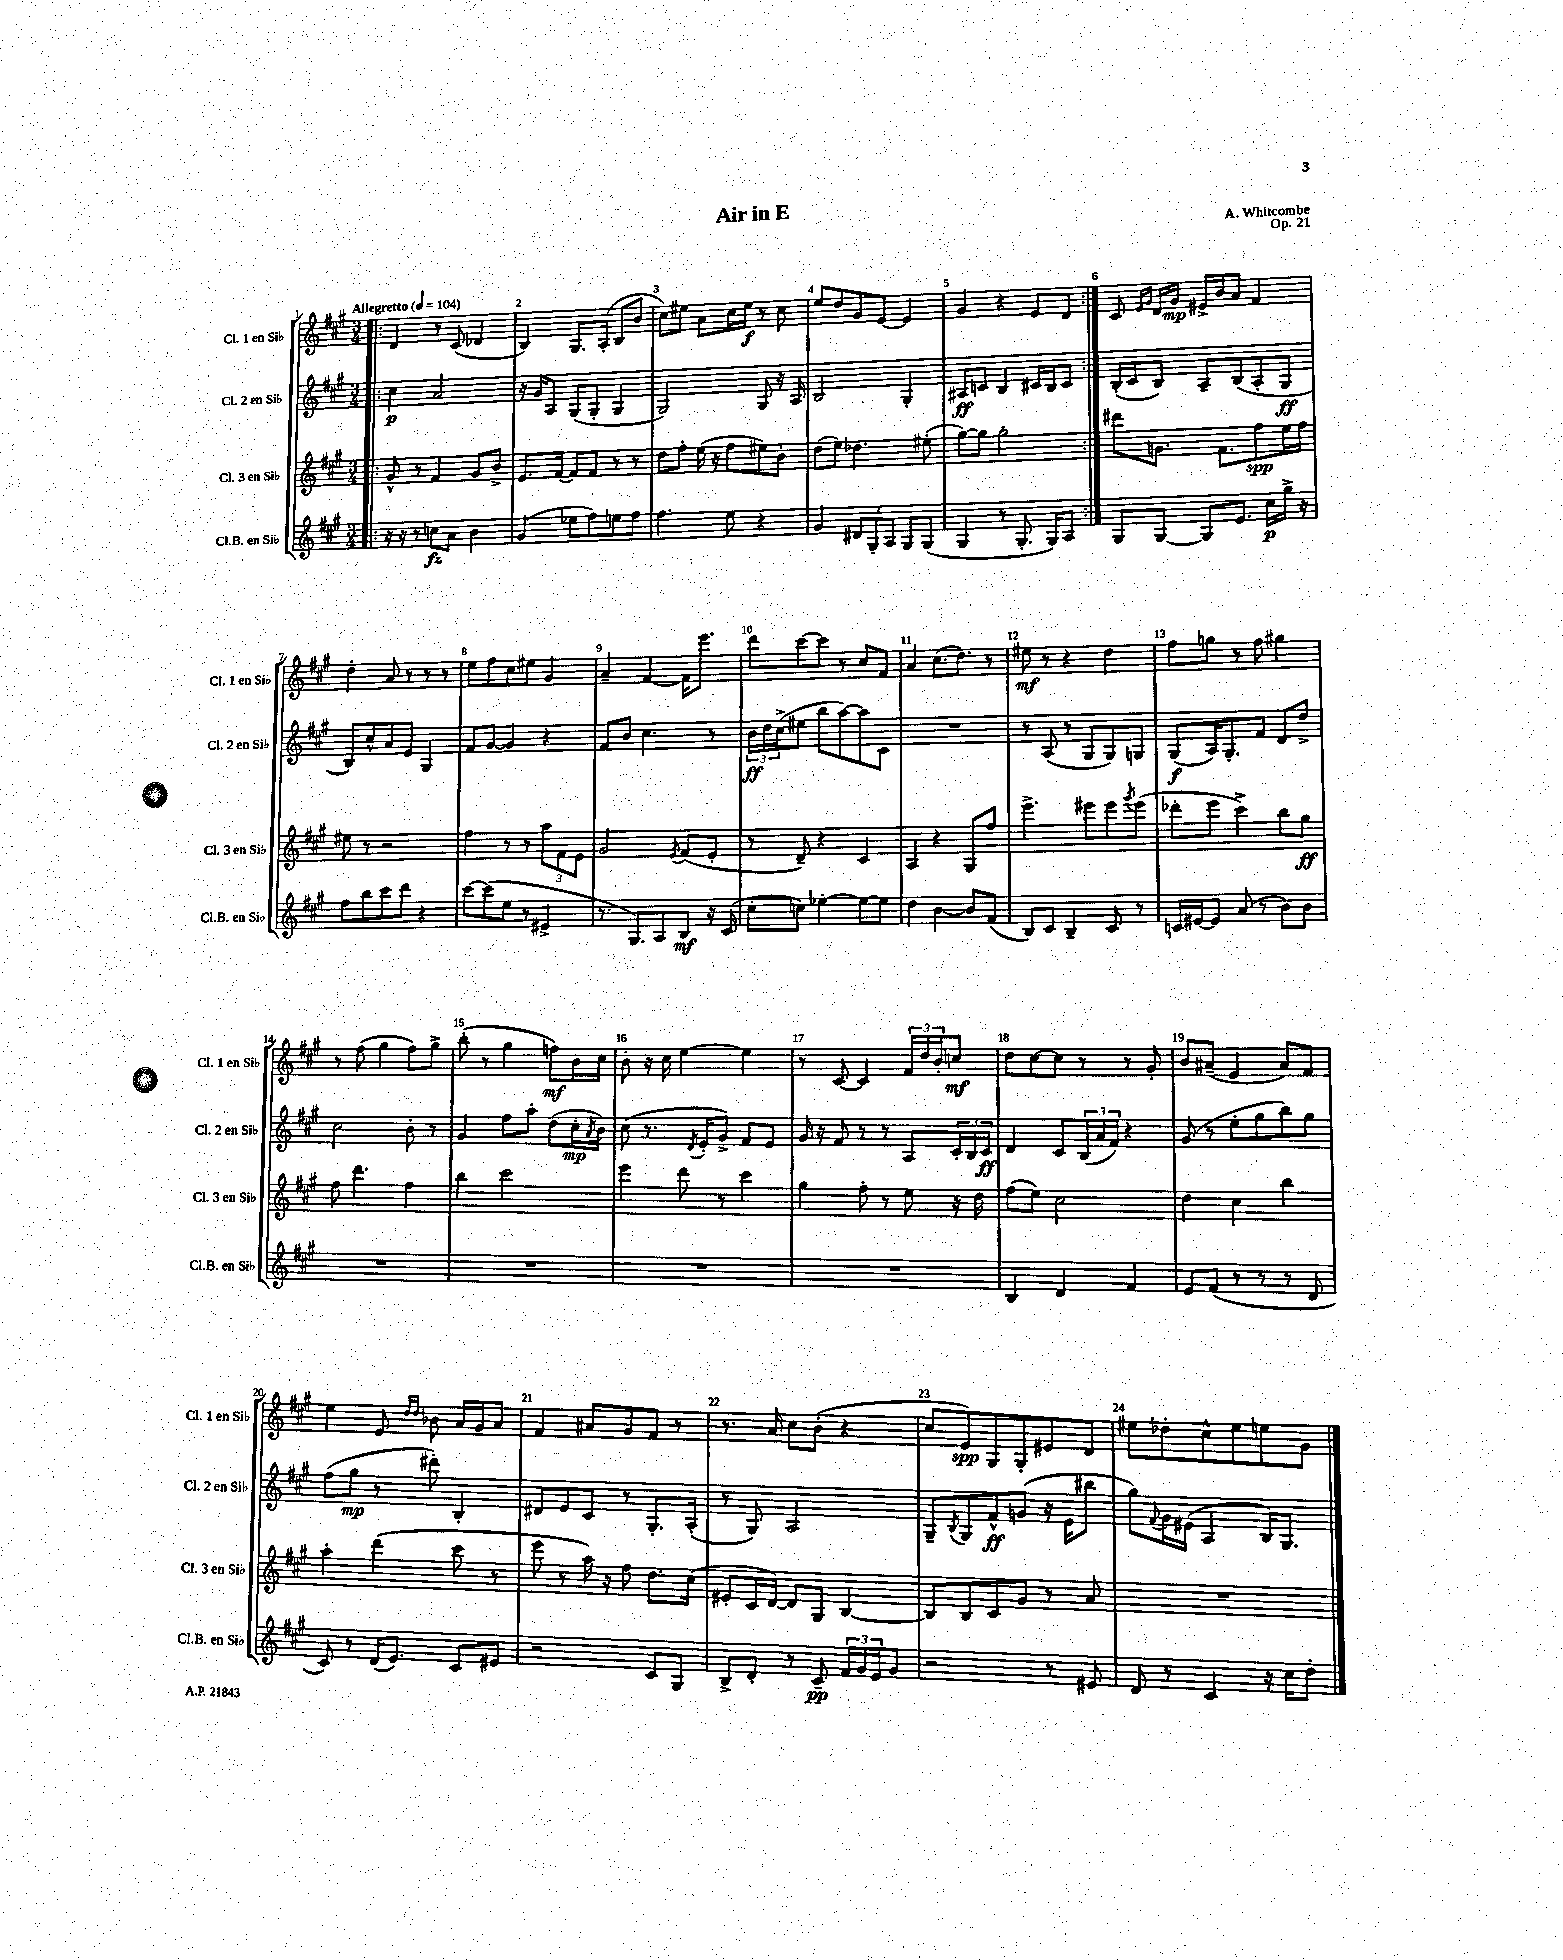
\header { title = "Air in E" composer = "A. Whitcombe" opus = "Op. 21" }
<<
\new StaffGroup <<
\new Staff = "s0" \with { instrumentName = "Cl. 1 en Sib" shortInstrumentName = "Cl. 1 en Sib" } {
    \clef treble \key a \major \numericTimeSignature \time 3/4 \tempo "Allegretto" 4 = 104
    \repeat volta 2 { \bar ".|:" d'4 r8 cis'8( des'4 |
    b4) gis8. a16-.( b8 b'8 |
    cis''8) eis''8 a'8 cis''16 eis''16\f r8 cis''8 |
    e''8 d''8 gis'8 e'8~ e'4 |
    gis'4 r4 e'8 d'8 | }
    cis'8 \grace { e'16 gis'16 } d'16 gis'16\mp eis'16-> b'16 a'8 fis'4 |
    d''4-. a'8 r8 r8 r8 |
    e''8 fis''8 cis''8 eis''8 gis'4 |
    a'4-- fis'4~ fis'16 e'''8. |
    d'''8 cis'''8~ cis'''8 r8 cis''8 fis'8 |
    a'4 cis''8.( d''8.) r8 |
    eis''8\mf r8 r4 d''4 |
    fis''8 g''8 r8 fis''8 gis''4 |
    r8 fis''8( gis''4 fis''8) gis''8-> |
    b''8-.( r8 gis''4 f''8\mf) b'16 cis''16 |
    b'8-. r16 cis''16 e''4~ e''4 |
    r8 cis'8~ cis'4 \tuplet 3/2 { fis'16 d''16 b'16-. } c''8\mf |
    d''8 cis''8~ cis''8 r8 r8 gis'8-. |
    b'8 ais'8--( e'4 ais'8) fis'8 |
    e''4 e'8 \grace { d''16 d''16 } bes'8 a'16 gis'16 a'8 |
    fis'4 ais'8 gis'8 fis'8 r8 |
    r8. a'16 cis''8 b'8-.( r4 |
    cis''8 e'8\spp) gis8 gis8-. eis'8 d'8 |
    eis''8 des''8-. cis''8-^ eis''8 e''8 gis'8 \bar "|." |
}
\new Staff = "s1" \with { instrumentName = "Cl. 2 en Sib" shortInstrumentName = "Cl. 2 en Sib" } {
    \clef treble \key a \major \numericTimeSignature \time 3/4
    \repeat volta 2 { \bar ".|:" cis''4\p a'2 |
    r16 gis'16 a8 gis8( gis8-. gis4 |
    gis2) gis8 r16 a16 |
    b2 gis4-. |
    ais8\ff c'8 b4 cis'16 b16 cis'8 | }
    b16-.( cis'16 b8) a8-- b8( a8-. gis8\ff |
    b8) cis''8-^ a'8 e'8 gis4 |
    fis'8 gis'8~ gis'4 r4 |
    fis'8 b'8 cis''4. r8 |
    \tuplet 3/2 { b'16\ff d''16 cis''16->( } eis''8 b''8 a''8~) a''8 cis'8 |
    R2. |
    r8 a8( r8 gis8 gis8) g8 |
    gis8\f( a16) gis8.-. fis'8 d'8 d''8-> |
    cis''2 b'8-. r8 |
    gis'4 fis''8 a''8-. d''8( cis''16-.\mp \acciaccatura { a'8 } b'16) |
    cis''8( r8. \acciaccatura { d'8 } e'16-. gis'8->) fis'8 e'8 |
    gis'16 r16 fis'8 r8 r8 a8 \tuplet 3/2 { cis'16-. b16 cis'16\ff } |
    d'4 cis'8 \tuplet 3/2 { b16( a'16 fis'16) } r4 |
    gis'8( r8 e''8-. gis''8 b''8) gis''8 |
    fis''8( gis''8\mp r8 dis'''8-.) b4-. |
    dis'8 e'8 cis'8 r8 gis8.-. a16-.( |
    r8 gis8) a2 |
    gis8-- \acciaccatura { b8 } gis8 fis'8-^\ff g'8( r16 e'16 bis''8 |
    gis''8) \appoggiatura { fis'8 } gis'16 eis'16( a4 b16) gis8. \bar "|." |
}
\new Staff = "s2" \with { instrumentName = "Cl. 3 en Sib" shortInstrumentName = "Cl. 3 en Sib" } {
    \clef treble \key a \major \numericTimeSignature \time 3/4
    \repeat volta 2 { \bar ".|:" gis'8-^ r8 fis'4 gis'8 b'8-> |
    e'8. fis'16~ fis'8 fis'8 r8 r8 |
    d''8 fis''8-. e''16( r16 fis''8 eis''8) b'8-. |
    d''8( e''8) des''4. eis''8-.( |
    gis''8~) gis''8 gis''2-. | }
    dis'''8 g'8. fis'8. fis''8\spp e''16 fis''16 |
    eis''8 r8 r2 |
    fis''4 r8 r8 \tuplet 3/2 { a''8 fis'8 e'8 } |
    gis'2 \acciaccatura { e'8 } fis'8( e'8-. |
    r8 d'8--) r4 cis'4 |
    a4 r4 gis8 fis''8 |
    e'''4.-> eis'''8 eis'''8 \acciaccatura { gis'''8 } eis'''8( |
    des'''8-. e'''8 cis'''4->) b''8 gis''8\ff |
    fis''8 d'''4. fis''4 |
    b''4 cis'''2 |
    e'''4 d'''8 r8 cis'''4 |
    gis''4 fis''8-. r8 e''8 r16 d''16 |
    fis''8( e''8) cis''2 |
    d''4 cis''4 b''4 |
    a''4-. d'''4( cis'''8 r8 |
    e'''8 r8 a''16) r16 fis''8 d''8. cis''16( |
    eis'8-. cis'16 d'16~) d'8 gis8 b4~ |
    b8 b8 cis'8 gis'8 r8 a'8 |
    R2. \bar "|." |
}
\new Staff = "s3" \with { instrumentName = "Cl.B. en Sib" shortInstrumentName = "Cl.B. en Sib" } {
    \clef treble \key a \major \numericTimeSignature \time 3/4
    \repeat volta 2 { \bar ".|:" r16 r16 r8 c''8\fz a'8 b'4 |
    gis'4( ees''8 fis''8) e''8 fis''8 |
    fis''4. e''8 r4 |
    gis'4 \tuplet 3/2 { dis'8 gis8-. a8 } gis8 gis8( |
    gis4 r8 gis8.-. gis16) a8 | }
    gis8 gis8~ gis8 e'8. cis''16\p gis''16-> r16 |
    fis''8 b''8 cis'''8 d'''8 r4 |
    cis'''8~ cis'''8( e''8 r8 eis'4-> |
    r8. gis8.) a8 b8\mf r16 cis'16( |
    cis''8-. c''8) ees''4~-. ees''8~ ees''8 |
    d''4 b'4~ b'8 fis'8( |
    b8) cis'8 b4-- cis'8 r8 |
    c'16 eis'16~ eis'8 a'8( r8 b'8) b'8 |
    R2. |
    R2. |
    R2. |
    R2. |
    b4 d'4 fis'4 |
    e'8 fis'8( r8 r8 r8 d'8 |
    cis'8) r8 d'16( e'8.) cis'8 eis'8 |
    r2 cis'8 gis8 |
    b8-> d'8-. r8 cis'8--\pp \tuplet 3/2 { fis'16 gis'16 e'16 } gis'8 |
    r2 r8 eis'8 |
    d'8 r8 cis'4 r16 cis''16 d''8-. \bar "|." |
}
>>
>>
\layout { \context { \Score \override BarNumber.break-visibility = ##(#f #t #t) barNumberVisibility = #all-bar-numbers-visible } }
